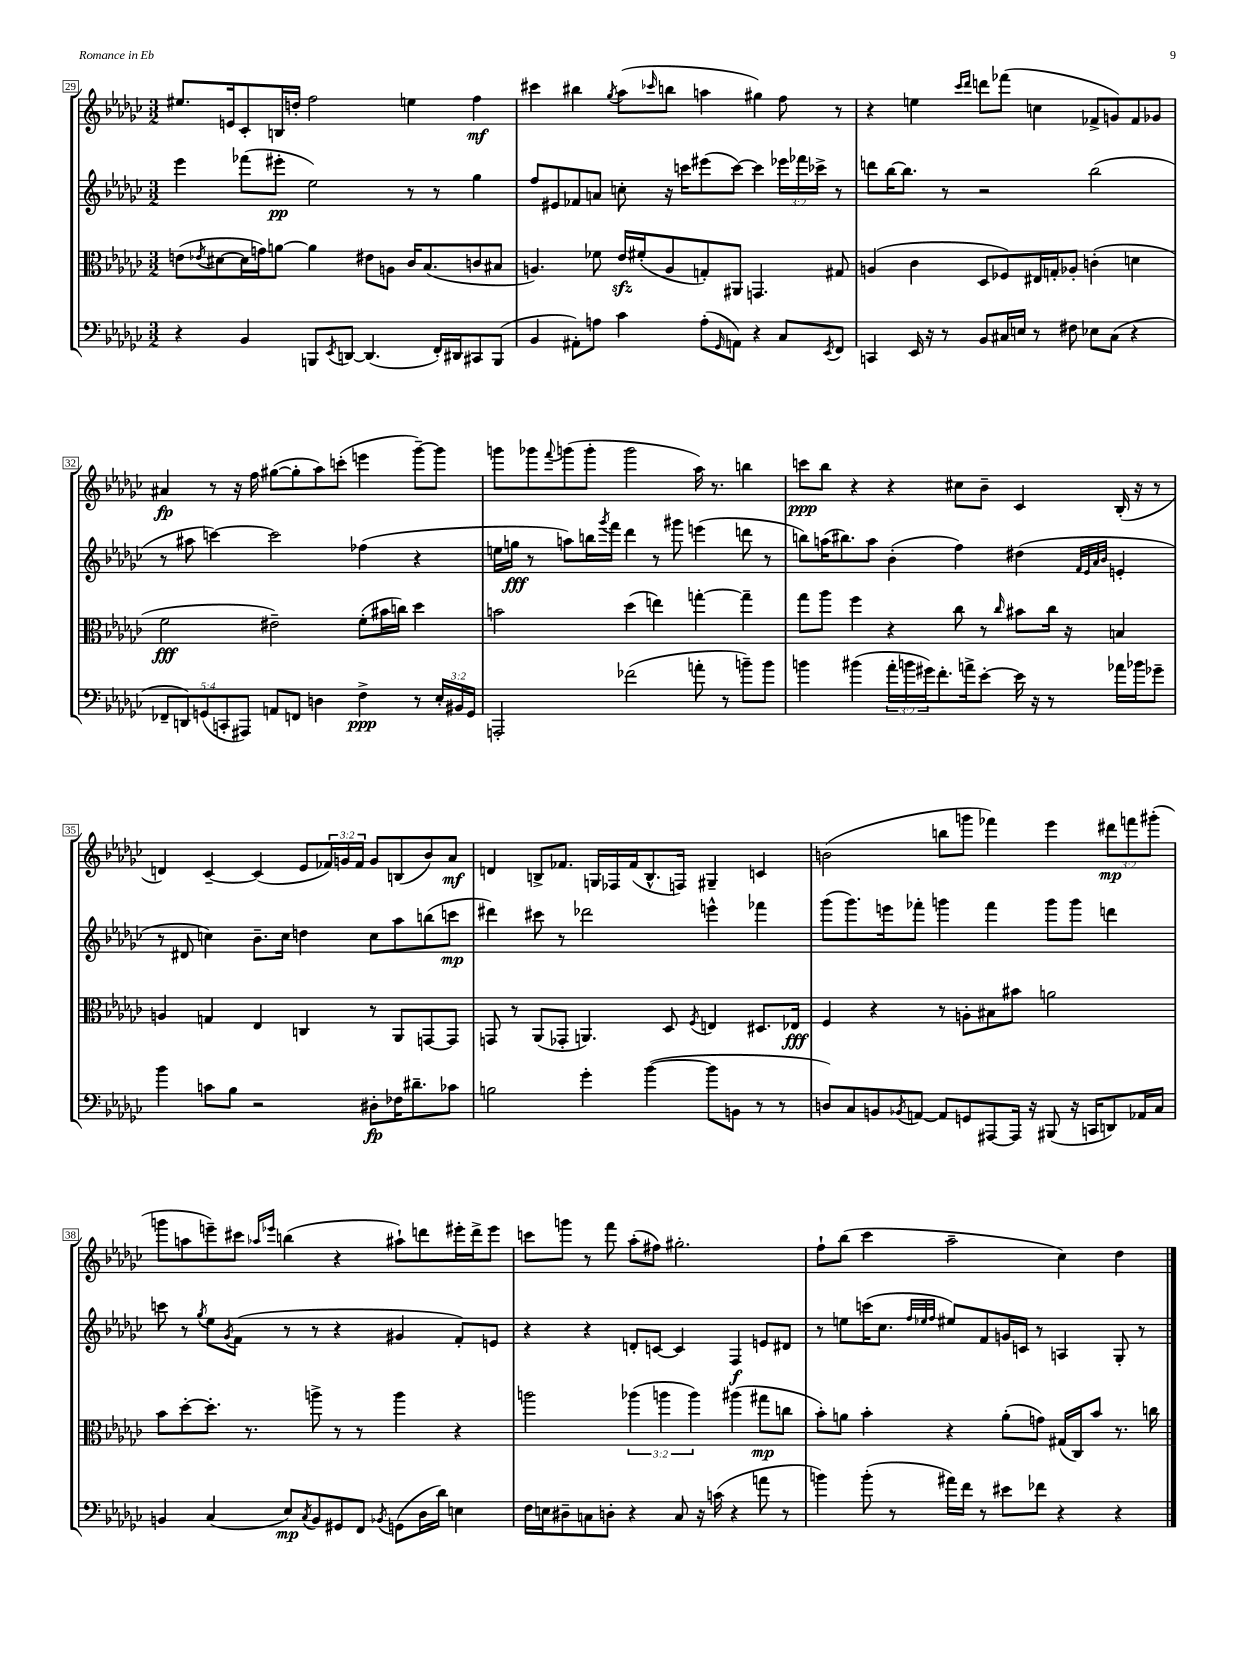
<<
\new StaffGroup <<
\new Staff = "s0" {
    \clef treble \key ges \major \numericTimeSignature \time 3/2 \override Staff.TupletNumber.text = #tuplet-number::calc-fraction-text
    eis''8. e'16 ces'8-. b16 d''16-. f''2 e''4 f''4\mf |
    cis'''4 bis''4 \acciaccatura { ges''8 } aes''8( \grace { ces'''16 } b''8 a''4 gis''4) f''8 r8 |
    r4 e''4 \grace { ces'''16 des'''16 } d'''8 fes'''8( c''4 fes'8-> g'8) fes'8 ges'8 |
    ais'4\fp r8 r16 f''16 gis''8~( gis''8-. aes''8) c'''8-.( e'''4 ges'''8~--) ges'''8 |
    g'''8 ges'''8 \appoggiatura { f'''8 } g'''8( g'''8-. g'''2 aes''16) r8. b''4 |
    c'''8\ppp bes''8 r4 r4 cis''8 bes'8-- ces'4 bes16-.( r16 r8 |
    d'4) ces'4~-- ces'4( ees'8 \tuplet 3/2 { fes'16) g'16 fes'16 } g'8 b8( bes'8) aes'8\mf |
    d'4 b8-> fes'8. g16 fes16 fes'16( b8.-^ f16) gis4-- c'4 |
    b'2( b''8 g'''8 fes'''4) ees'''4 \tuplet 3/2 { dis'''8\mp f'''8 gis'''8-.( } |
    g'''8 a''8 e'''8--) cis'''8 \grace { aes''16 ees'''16 } b''4( r4 ais''8-!) d'''8 eis'''16-. d'''16-> eis'''8 |
    c'''8 g'''8 r8 f'''8 aes''8-.( fis''8) gis''2.-. |
    f''8-! bes''8( ces'''4 aes''2-- ces''4) des''4 \bar "|." |
}
\new Staff = "s1" {
    \clef treble \key ges \major \numericTimeSignature \time 3/2 \override Staff.TupletNumber.text = #tuplet-number::calc-fraction-text
    ees'''4 fes'''8( eis'''8-.\pp ees''2) r8 r8 ges''4 |
    f''8 eis'8 fes'8 a'8 c''8-. r16 c'''16 eis'''8( c'''8~) c'''4 \tuplet 3/2 { ees'''16 fes'''16 ces'''16-> } r8 |
    d'''8 bes''16~ bes''8. r8 r2 bes''2( |
    r8 ais''8 c'''4~) c'''2 fes''4( r4 |
    e''16 g''16\fff r8 a''8) b''16 \acciaccatura { ges'''8 } f'''16 des'''4 r8 gis'''8 e'''4( d'''8 r8 |
    b''8) a''16( bis''8.) a''8 bes'4-.( f''4) dis''4( \grace { f'32 ees'32 aes'32 bes'32 } e'4-. |
    r8 dis'8 c''4) bes'8.-- c''16 d''4 c''8 aes''8 b''8( c'''8\mp |
    dis'''4) cis'''8 r8 des'''2 e'''4-^ fes'''4 |
    ges'''8( ges'''8.) e'''16 fes'''8-. g'''4 fes'''4 g'''8 g'''8 d'''4 |
    c'''8 r8 \acciaccatura { ges''8 } ees''8 \acciaccatura { ges'8 } f'8( r8 r8 r4 gis'4 f'8-.) e'8 |
    r4 r4 d'8-. c'8~ c'4 f4\f e'8 dis'8 |
    r8 e''8 c'''16( ces''8. \grace { f''32 ees''32 f''32 } eis''8) f'8 g'16 c'16 r8 a4 ges8-. r8 \bar "|." |
}
\new Staff = "s2" {
    \clef alto \key ges \major \numericTimeSignature \time 3/2 \override Staff.TupletNumber.text = #tuplet-number::calc-fraction-text
    e'8( \acciaccatura { ees'8 } dis'8~ dis'16 g'16) a'8~ a'4 eis'8 a8 ces'16 bes8.( c'8 bis8 |
    a4.) fes'8 ees'16\sfz fis'16-.( a8 g8-.) ais,8 g,4. gis8 |
    a4( ces'4 des8 fes8) eis16 g16-. aes8-. c'4-.( d'4 |
    f'2\fff eis'2--) f'8-.( bis'16 c''16) des''4 |
    b'2 des''4( e''4) g''4~-. g''4-- |
    ges''8 aes''8 f''4 r4 ces''8 r8 \grace { ces''16 } bis'8 ces''16 r16 b4 |
    a4 g4 ees4 c4 r8 aes,8 g,8~ g,8 |
    g,8 r8 aes,8( ges,8-. a,4.) des8 \acciaccatura { f8 } e4 dis8. ees16\fff |
    f4 r4 r8 a8-. bis8 bis'8 a'2 |
    bes'8 des''8~-. des''8.-. r8. a''8-> r8 r8 a''4 r4 |
    a''2 \tuplet 3/2 { aes''4( a''4 a''4) } ais''4( gis''8\mp c''8 |
    bes'8-.) a'8 bes'4-. r4 a'8-.( g'8) gis16( ces16) bes'8 r8. c''16 \bar "|." |
}
\new Staff = "s3" {
    \clef bass \key ges \major \numericTimeSignature \time 3/2 \override Staff.TupletNumber.text = #tuplet-number::calc-fraction-text
    r4 bes,4 b,,8 \acciaccatura { ees,8 } d,8~ d,4.( f,16-.) dis,16 cis,8 b,,8( |
    bes,4 ais,8-.) a8 ces'4 a8-.( \grace { ges,16 } a,8) r4 ces8 \acciaccatura { ees,8 } f,8 |
    c,4 ees,16 r16 r8 bes,8 cis16 e16 r8 fis8 ees8 cis8( r4 |
    \tuplet 5/4 { fes,8-- d,8) g,8( c,8-. ais,,8) } a,8 f,8 d4 f4->\ppp r8 \tuplet 3/2 { ees16-. bis,16 g,16 } |
    a,,2-. fes'2( a'8-. r8 b'8--) b'8 |
    b'4 bis'4( \tuplet 3/2 { aes'16-. b'16 gis'16) } f'8.-. a'16-> ees'8~-. ees'16 r16 r8 aes'16 bes'16 ges'8-- |
    bes'4 c'8 bes8 r2 dis8-.\fp fes16 dis'8.-- ces'8 |
    b2 ges'4-. bes'4~( bes'8 b,8 r8 r8 |
    d8) ces8 b,8 \acciaccatura { bes,8 } a,8~ a,8 g,8 ais,,8~ ais,,16 r16 bis,,8( r16 c,16 d,8) aes,16 ces16 |
    b,4 ces4( ees8\mp) \acciaccatura { ces8 } b,8 gis,8 f,8 \acciaccatura { bes,8 } g,8( des16 des'16) e4 |
    f16 e16 dis8-- c8 d8-. r4 c8 r16 c'16( r4 a'8 r8 |
    b'4) b'8-.( r8 ais'16) f'16 r8 eis'8 fes'8 r4 r4 \bar "|." |
}
>>
>>
\layout { \context { \Score currentBarNumber = #29 \override BarNumber.stencil = #(make-stencil-boxer 0.1 0.3 ly:text-interface::print) } }
